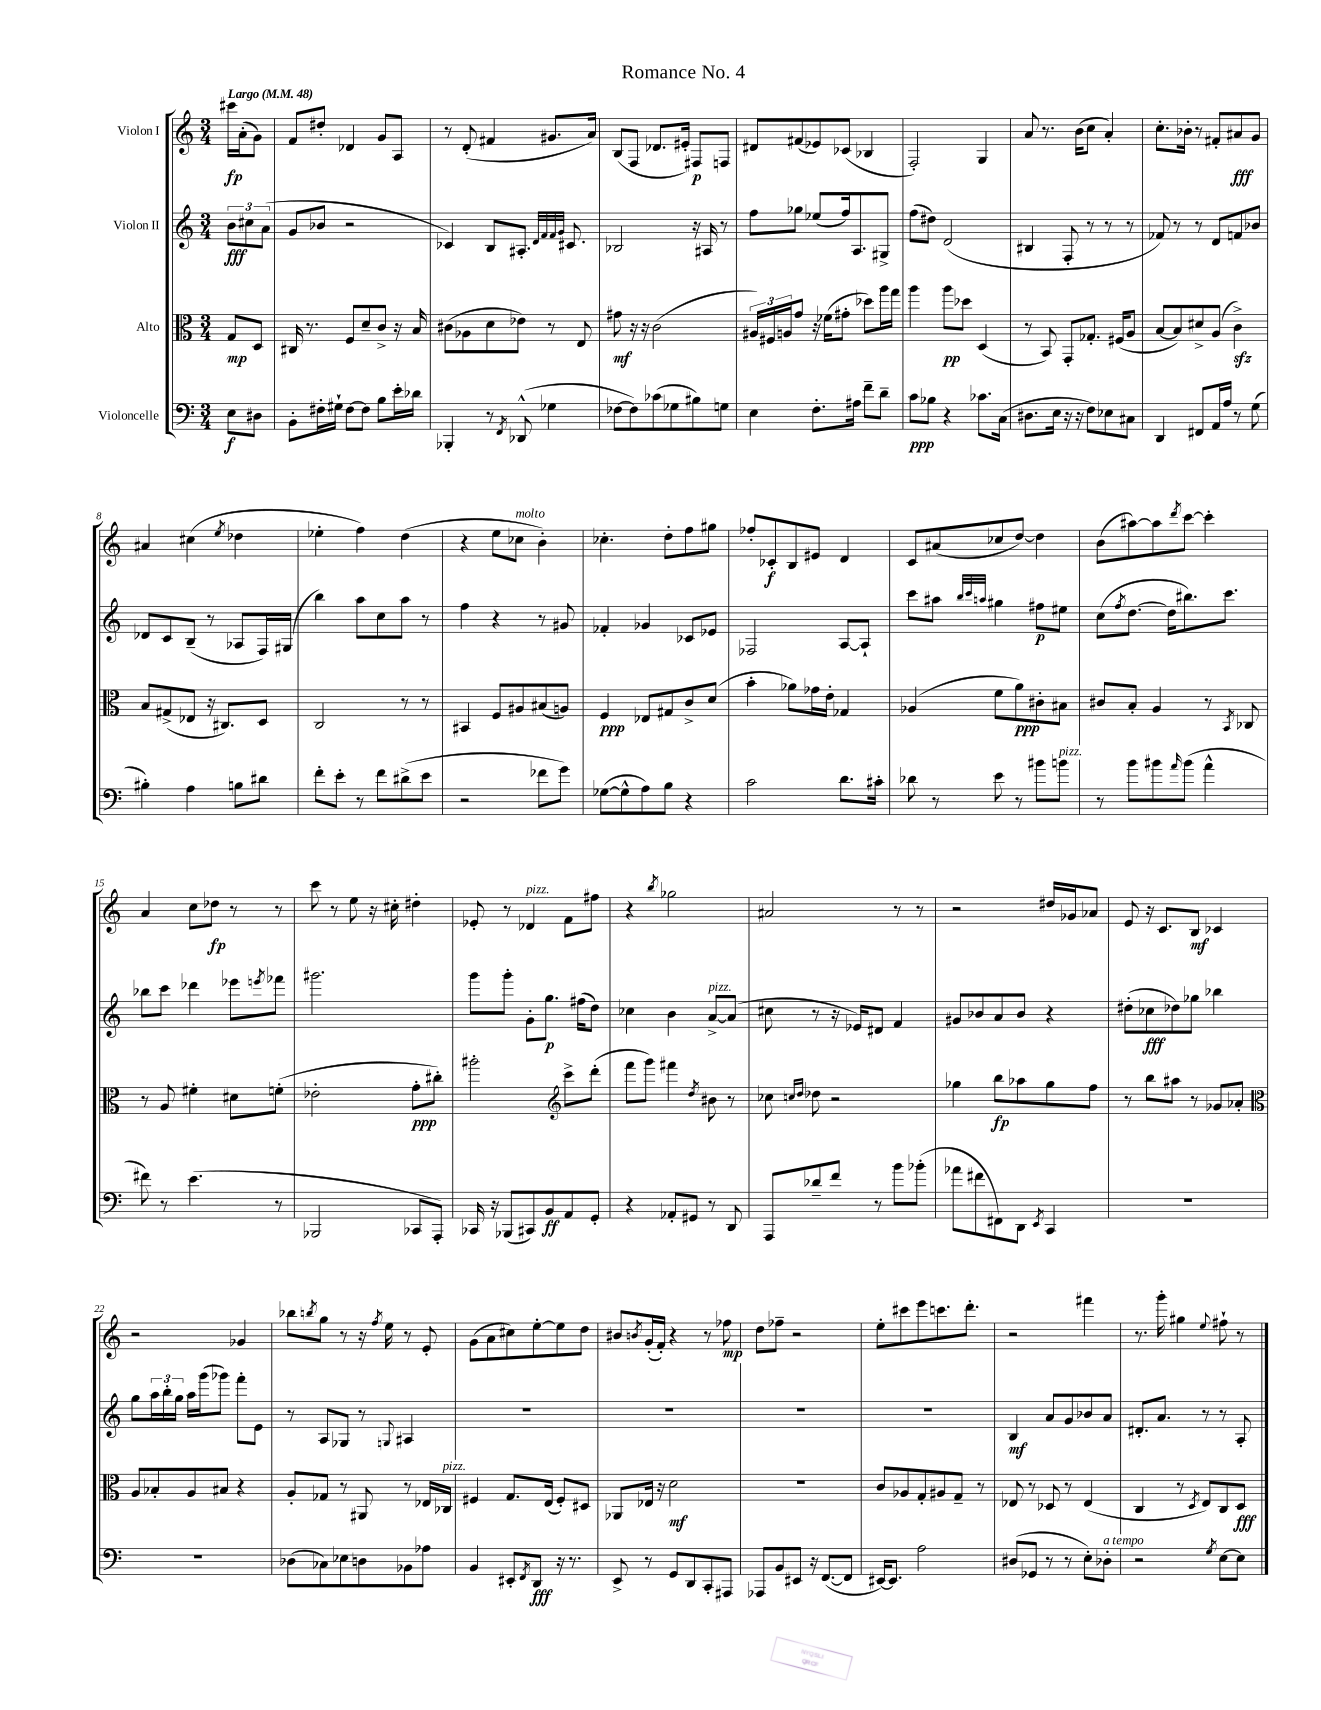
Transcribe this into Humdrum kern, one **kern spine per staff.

**kern	**kern	**kern	**kern
*staff4	*staff3	*staff2	*staff1
*clefF4	*clefC3	*clefG2	*clefG2
*k[]	*k[]	*k[]	*k[]
*M3/4	*M3/4	*M3/4	*M3/4
*MM48	*MM48	*MM48	*MM48
8E\L	8G/L	12b\L	16ccc#\LL
.	.	.	(16a'\J
.	.	12cc#\	.
8D#\J	8D/J	.	8g\J)
.	.	(12a\J	.
=	=	=	=
8BB'\L	16C#/	8g/L	8f/L
.	8.r	.	.
16F#'\L	.	8b-/J	8dd#'/J
16G#`\JJ	.	.	.
[8F#\L	8F/L	2r	4d-/
8F#\]J	8d~/	.	.
8B\L	8c^/J	.	8g/L
16e'\L	16r	.	8A/J
16d-\JJ	16B/	.	.
=	=	=	=
4BBB-'/	(8c#\L	4c-/)	8r
.	8A-\	.	(8d'/
8r	8d\	8B/L	4f#/
8qFF/	.	.	.
(8DD-^^/	8e-\J)	8.A#'/J	.
4G-\	8r	.	8.g#/L
.	.	32qqd/LLL	.
.	.	32qqf/	.
.	.	32qqf/	.
.	.	32qqg/JJJ	.
.	.	8.c#/	.
.	8E/	.	.
.	.	.	16a/Jk)
=	=	=	=
[8F-\L	8g#\	2B-/	(8B/L
8F-\])	16r	.	8F/J
.	16r	.	.
(8c-\	(2c\	.	8.d-/L
8G-\	.	.	.
.	.	.	16e#'/Jk)
8B#\)	.	16r	8F#/L
.	.	16A#/	.
8G\J	.	8r	8F/J
=	=	=	=
4E\	24A#/LL)	8ff\L	8d#/L
.	24F#/	.	.
.	24A/J	.	.
.	8g/J	8gg-\J	(8f#/
8.F'\L	16r	(8ee-/L	8e-/)
.	(16f-\LK	.	.
.	8g#'\J	16ff/k)	(8c-/J
16A#\Jk	.	8.A/	.
8f~\L	8dd-\L)	.	4B-/
8d~\J	16aa\L	8G#^/J	.
.	16gg\JJ	.	.
=	=	=	=
8c\L	4aa\	(8ff\L	2F'/)
8B-\J	.	8dd#\J)	.
4r	8aa\L	(2d/	.
.	8dd-\J	.	.
8.c-\L	(4D/	.	4G/
(16C\Jk	.	.	.
=	=	=	=
8.D#\L	8r	4B#/	8a/
.	8BB/)	.	8.r
16E\Jk	.	.	.
16r	8GG'/L	8F'/	.
16r	.	.	(16b\LK
8F\L)	8.G-'/J	8r	8cc\J
8E-\	.	8r	4a'/)
.	(16F#/LK	.	.
8C#\J	8A/J	8r	.
=	=	=	=
4DD/	[8B/L	8f-/)	8.cc'\L
.	8B/])	8r	.
.	.	.	16b-'\Jk
8FF#/L	8d#^/	8r	8r
16AA/L	(8A/J	8d/L	8f#'/L
16A/JJ	.	.	.
8r	4c^\)	8f/	8a#/
(8G\	.	8b-/J	8g/J
=	=	=	=
4B#'\)	8B/L	8d-/L	4a#/
.	(8G#^/	8c/	.
4A\	8E-/J	(8B~/J	(4cc#\
.	16r	8r	.
.	8.C#/L)	.	.
.	.	.	8qee/
8B\L	.	8A-/L	4dd-\
8d#\J	8D/J	16F/L)	.
.	.	(16G#/JJ	.
=	=	=	=
8f'\L	2C/	4bb\)	4ee-'\
8e'\J	.	.	.
8r	.	8aa\L	4ff\)
8f\L	.	8cc\	.
(8d#^\	8r	8aa\J	(4dd\
8e\J	8r	8r	.
=	=	=	=
2r	4BB#/	4ff\	4r
.	8F/L	4r	8ee\L
.	8A#/	.	8cc-\J
8f-\L	(8B#/	8r	4b'\)
8g\J)	8A/J)	8g#/	.
=	=	=	=
([8G-\L	4F/	4f-'/	4.cc-'\
8G-^^\]	.	.	.
8A\)	8E-/L	4g-/	.
8B\J	8G#/	.	8dd'\L
4r	8c^/	8c-/L	8ff\
.	(8d/J	8e-/J	8gg#\J
=	=	=	=
2c\	4b'\	2F-/	8ff-'/L
.	.	.	8c-'/
.	8a-\L)	.	8B/
.	16g-\L	.	8e#/J
.	16e'\JJ	.	.
8.d\L	4G-/	[8A/L	4d/
.	.	8A`/]J	.
16c#'\Jk	.	.	.
=	=	=	=
8d-\	(4A-/	8ccc\L	8c/L
8r	.	8aa#\J	(8a#/
.	.	32qqbb/LLL	.
.	.	32qqccc/	.
.	.	32qqaa/JJJ	.
8e\	8f\L	4gg#\	8cc-/
8r	8a\)	.	[8dd/J)
8b#\L	8c#'\	8ff#\L	4dd\]
8b\J	8B#\J	8ee#\J	.
=	=	=	=
8r	8c#/L	(8cc\L	(8b\L
.	.	8qff/	.
8b\L	8B'/J	[8.dd\J	[8aa#\)
8b#\	4A/	.	8aa#\]
.	.	16dd\]LK	.
16qqa/	.	.	8qddd/
(8b#\J	.	8.bb#\)	[8ccc\J
4a^^\	8r	.	4ccc'\]
.	.	8.ccc\J	.
.	8qBB/	.	.
.	8C-/	.	.
=	=	=	=
8f#\)	8r	8bb-\L	4a/
8r	8A/	8ccc\J	.
(4.e\	4f#'\	4ddd-\	8cc\L
.	.	.	8dd-\J
.	8d#\L	8eee-\L	8r
.	.	8qeee/	.
8r	(8f'\J	8fff-\J	8r
=	=	=	=
2BBB-/	2e-'\	2.ggg#\	8ccc\
.	.	.	8r
.	.	.	8ee\
.	.	.	16r
.	.	.	16cc#'\
8CC-/L	8g'\L	.	4dd#'\
8AAA'/J)	8cc#'\J)	.	.
=	=	=	=
16CC-/	2aa#'\	8ggg\L	8e-'/
16r	.	.	.
(8BBB-/L	.	8ggg'\J	8r
8CC#/)	.	8g'\L	4d-/
8BB/	.	8.gg\J	.
*	*clefG2	*	*
8AA/	8ccc^\L	.	8f\L
.	.	(16ff#\LK	.
8GG'/J	(8ddd'\J	8dd\J)	8ff#\J
=	=	=	=
4r	8fff\L	4cc-\	4r
.	8ggg\J)	.	.
.	.	.	8qbb/
8AA-'/L	4fff#\	4b\	2gg-\
8GG#/J	.	.	.
.	8qdd/	.	.
8r	8b#\	[8a^/L	.
8DD/	8r	(8a/]J	.
=	=	=	=
8AAA/L	8cc-\	8cc#\	2a#/
.	16qqcc/LL	.	.
.	16qqdd/JJ	.	.
8d-~/	8dd-\	8r	.
8f/J	2r	16r	.
.	.	16e-/LK)	.
8r	.	8d#/J	.
8b\L	.	4f/	8r
(8b-'\J	.	.	8r
=	=	=	=
8a-\L	4gg-\	8g#/L	2r
8f#\	.	8b-/	.
8FF#\)	8bb\L	8a/	.
8DD\J	8aa-\	8b-/J	.
8qEE/	.	.	.
4CC/	8gg-\	4r	16dd#/LL
.	.	.	16g-/J
.	8ff\J	.	8a-/J
=	=	=	=
2.r	8r	(8dd#'\L	8e/
.	8bb\L	8cc-\	16r
.	.	.	8.c/L
.	8aa#\J	8dd-\)	.
.	8r	8gg-\J	8B/J
.	8g-/L	4bb-\	4c-/
.	8a-'/J	.	.
=	=	=	=
*	*clefC3	*	*
2.r	8A/L	8gg\L	2r
.	8B-'/	24aa\L	.
.	.	24bb'\	.
.	.	24gg\JJ	.
.	8A/	16aa\LL	.
.	.	(16ggg\J	.
.	8B#/J	8ggg-\J)	.
.	4r	8fff'\L	4g-/
.	.	8e\J	.
=	=	=	=
(8D-\L	8A'/L	8r	8bb-\L
.	.	.	8qbb/
8C-\)	8G-/J	8A/L	8gg\J
8E-\	8r	8G-/J	8r
8D\	8AA#/	8r	16r
.	.	.	8qff/
.	.	.	16ee\
.	.	8qqG/	.
8BB-\	8r	4A#/	8r
8A-\J	16E-/LL	.	8e'/
.	16C-/JJ	.	.
=	=	=	=
4BB/	4F#/	2.r	(8g\L
.	.	.	8a\
8EE#'/L	8.G/L	.	8cc#\)
8qFF/	.	.	.
8DD/J	.	.	[8ee'\
.	(16E/Jk	.	.
16r	8F#'/L)	.	8ee\]
8.r	.	.	.
.	8D#/J	.	8dd\J
=	=	=	=
8EE^/	8AA-/L	2.r	8b#/L
.	.	.	8qb/
8r	16E-/Jk	.	(16g'/L
.	16r	.	16f'/JJ)
8GG/L	2d\	.	4r
8DD/	.	.	.
8CC'/	.	.	8r
8AAA#/J	.	.	8ff-\
=	=	=	=
8AAA-/L	2.r	2.r	8dd\L
8BB/	.	.	8ff-~\J
8EE#/J	.	.	2r
16r	.	.	.
([8.FF/L	.	.	.
8FF/]J	.	.	.
=	=	=	=
[16EE#/LK)	8c/L	2.r	8ee'\L
8.EE#/]J	.	.	.
.	8A-/	.	8ccc#\
2A\	8G'/	.	8eee\
.	8A#/	.	8.ccc\
.	8G~/J	.	.
.	.	.	8.ddd'\J
.	8r	.	.
=	=	=	=
(8D#/L	8E-/	4B/	2r
8GG-/J	8r	.	.
8r	8D-/	8a/L	.
8r	8r	8g/	.
8E'\L)	(4E-/	8b-/	4fff#\
8D-'\J	.	8a/J	.
=	=	=	=
2r	4C/	8.d#'/L	8.r
.	.	8.a/J	16ggg'\
.	8r	.	4gg#\
.	8qD/	.	.
.	8E/L)	8r	.
8qG/	.	.	8qqee/
[8E\L	8C/	8r	8ff#`\
8E\]J	8D/J	8A'/	8r
==	==	==	==
*-	*-	*-	*-
